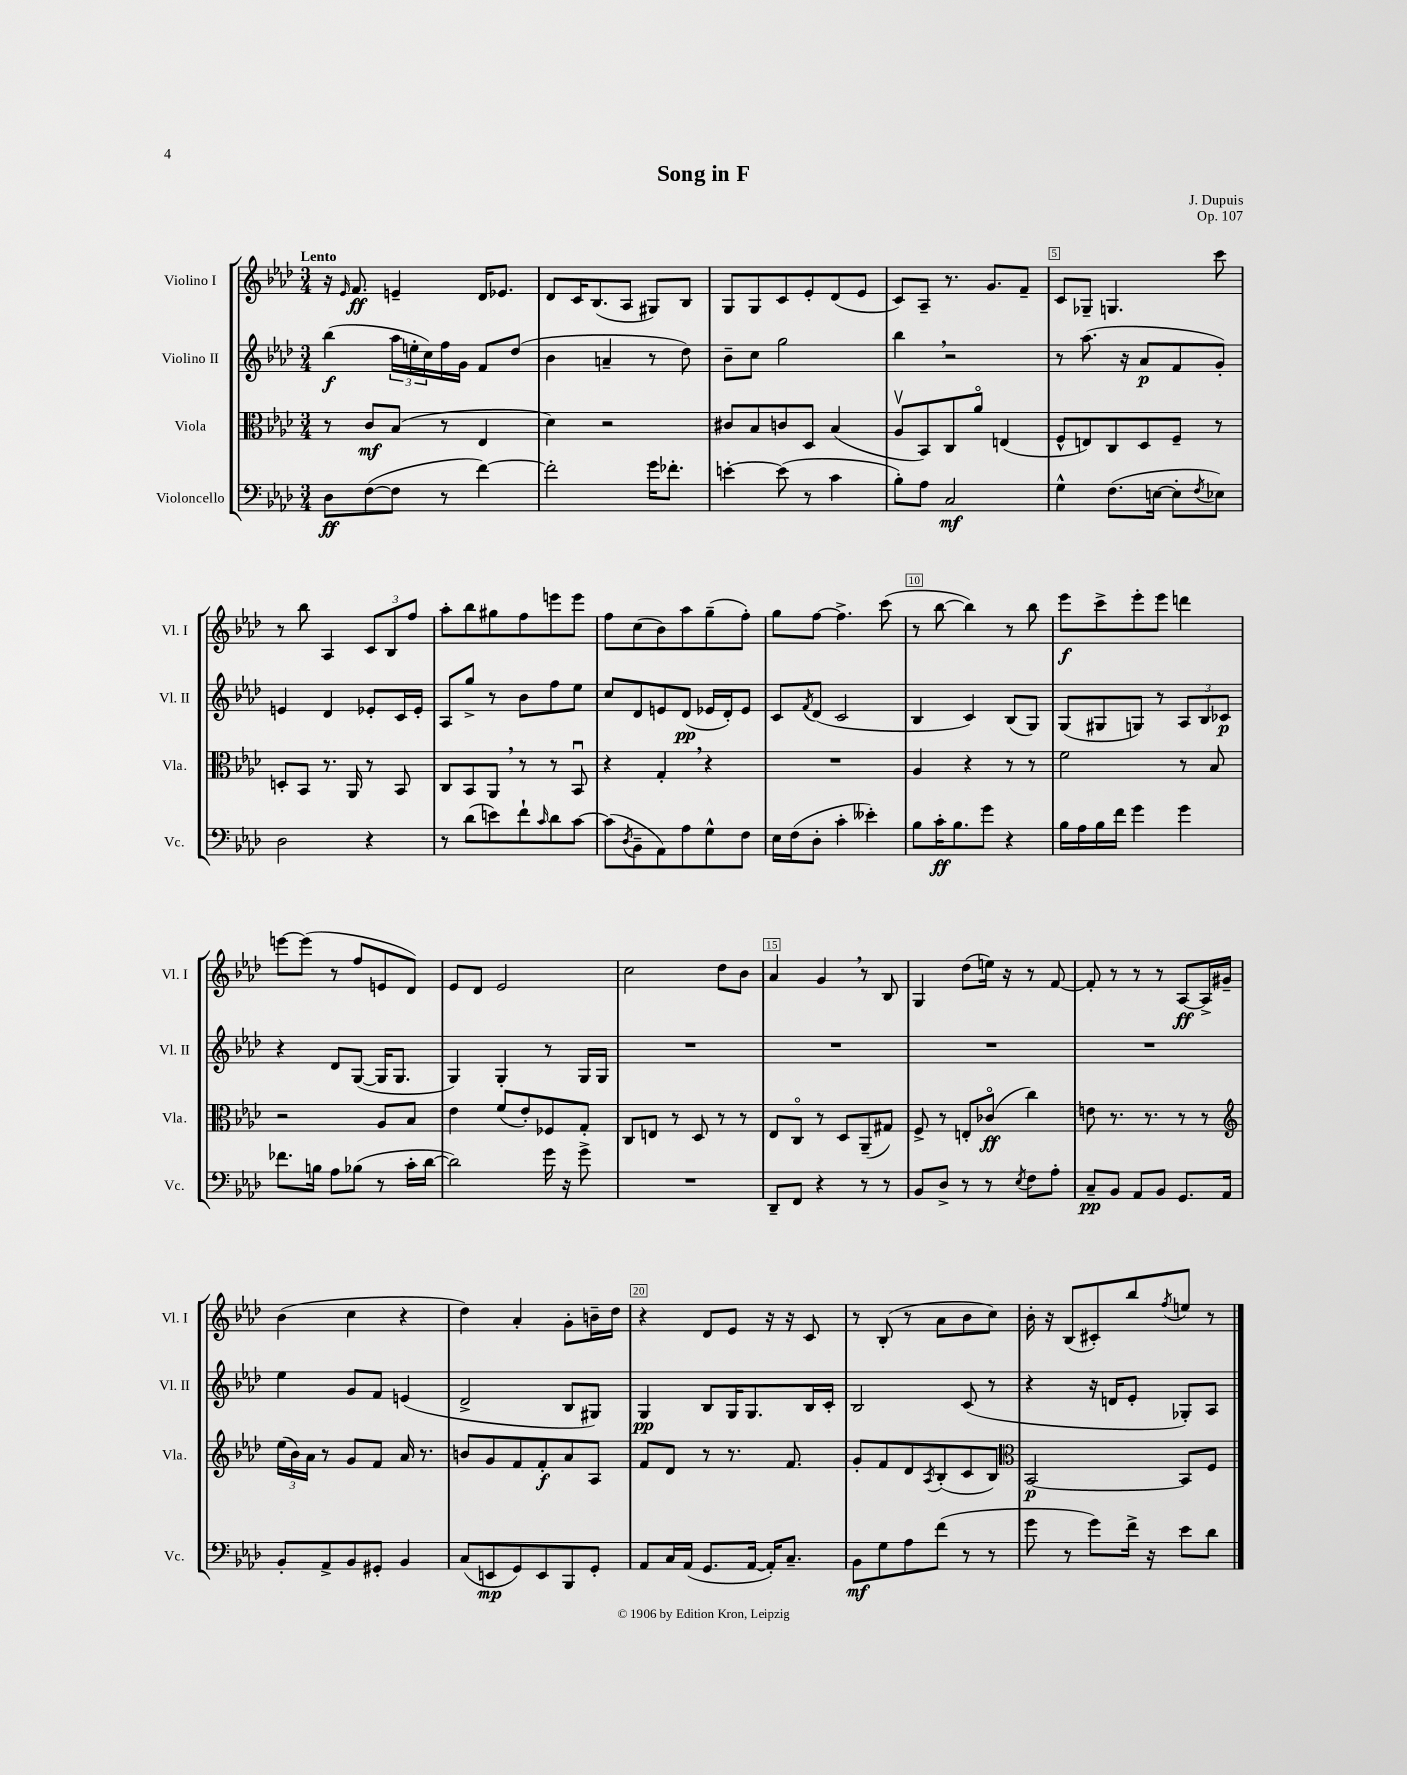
\header { title = "Song in F" composer = "J. Dupuis" opus = "Op. 107" }
<<
\new StaffGroup <<
\new Staff = "s0" \with { instrumentName = "Violino I" shortInstrumentName = "Vl. I" } {
    \clef treble \key aes \major \numericTimeSignature \time 3/4 \tempo "Lento"
    r16 \grace { ees'16 } f'8.\ff e'4-- des'16 ees'8. |
    des'8 c'16 bes8.( aes8 gis8) bes8 |
    g8 g8 c'8 ees'8-. des'8( ees'8 |
    c'8) aes8-- r8. g'8. f'8-- |
    c'8 ges8-- g4. c'''8 |
    r8 bes''8 aes4 \tuplet 3/2 { c'8 bes8 f''8 } |
    aes''8-. bes''8 gis''8 f''8 e'''8 e'''8 |
    f''8 c''8( bes'8) aes''8 g''8--( f''8-.) |
    g''8 f''8~ f''4.-> c'''8( |
    r8 bes''8~ bes''4) r8 bes''8 |
    ees'''8\f c'''8-> ees'''8-. ees'''8 d'''4 |
    e'''8~ e'''8( r8 f''8 e'8 des'8) |
    ees'8 des'8 ees'2 |
    c''2 des''8 bes'8 |
    aes'4 g'4 \breathe r8 bes8 |
    g4 des''8( e''16) r16 r8 f'8~ |
    f'8-. r8 r8 r8 aes8~\ff aes16-> gis'16-- |
    bes'4( c''4 r4 |
    des''4) aes'4-. g'8-. b'16-- des''16 |
    r4 des'8 ees'8 r16 r16 c'8 |
    r8 bes8-.( r8 aes'8 bes'8 c''8) |
    bes'16-. r16 bes8( cis'8-.) bes''8 \acciaccatura { f''8 } e''8 r8 \bar "|." |
}
\new Staff = "s1" \with { instrumentName = "Violino II" shortInstrumentName = "Vl. II" } {
    \clef treble \key aes \major \numericTimeSignature \time 3/4
    bes''4\f( \tuplet 3/2 { aes''16 e''16-. c''16) } f''16 g'16 f'8 des''8( |
    bes'4 a'4-- r8 des''8) |
    bes'8-- c''8 g''2 |
    bes''4 \breathe r2 |
    r8 aes''8.( r16 aes'8\p f'8 g'8-.) |
    e'4 des'4 ees'8-. c'16 ees'16-. |
    aes8 g''8-> r8 bes'8 f''8 ees''8 |
    c''8 des'8 e'8 des'8\pp( ees'16 des'16-.) ees'8 |
    c'8 \acciaccatura { f'8 } des'8( c'2 |
    bes4 c'4) bes8( g8) |
    g8( gis8 g8) r8 \tuplet 3/2 { aes8 bes8 ces'8\p } |
    r4 des'8 g8~( g16 g8. |
    g4) g4-. r8 g16 g16 |
    R2. |
    R2. |
    R2. |
    R2. |
    ees''4 g'8 f'8 e'4( |
    des'2-> bes8 gis8) |
    g4\pp bes8 g16 g8. bes16 c'16-. |
    bes2 c'8( r8 |
    r4 r16 d'16 ees'8-. ges8-.) aes8 \bar "|." |
}
\new Staff = "s2" \with { instrumentName = "Viola" shortInstrumentName = "Vla." } {
    \clef alto \key aes \major \numericTimeSignature \time 3/4
    r8 c'8\mf bes8( r8 ees4 |
    des'4) r2 |
    cis'8 bes8 c'8 des8 bes4( |
    aes8\upbow bes,8) c8 aes'8\flageolet e4( |
    f8-^ e8) c8 des8 f8-- r8 |
    d8-. bes,8 r8. aes,16 r8 bes,8 |
    c8 bes,8 aes,8 \breathe r8 r8 bes,8\downbow |
    r4 g4-. \breathe r4 |
    R2. |
    aes4 r4 r8 r8 |
    f'2 r8 bes8 |
    r2 aes8 bes8 |
    ees'4 f'8( ees'8-.) fes8 g8-. |
    c8 e8 r8 des8 r8 r8 |
    ees8 c8\flageolet r8 des8 aes,8--( gis8) |
    f8-> r8 e8-. ces'8\flageolet\ff( c''4) |
    e'8 r8. r8. r8 r8 |
    \clef treble \tuplet 3/2 { ees''16( bes'16) aes'16 } r8 g'8 f'8 aes'16 r8. |
    b'8 g'8 f'8 f'8-.\f aes'8 aes8 |
    f'8 des'8 r8 r8. f'8. |
    g'8-. f'8 des'8 \acciaccatura { aes8 } bes8-.( c'8 bes8) |
    \clef alto bes,2~\p bes,8 f8 \bar "|." |
}
\new Staff = "s3" \with { instrumentName = "Violoncello" shortInstrumentName = "Vc." } {
    \clef bass \key aes \major \numericTimeSignature \time 3/4
    des8\ff f8~( f8 r8 f'4~) |
    f'2-. g'16 fes'8.-. |
    e'4~-. e'8( r8 c'4 |
    bes8-.) aes8 c2\mf |
    g4-^ f8.( e16~ e8-. \acciaccatura { f8 } ees8) |
    des2 r4 |
    r8 des'8( e'8) f'8-! \grace { c'16 } des'8 c'8~ |
    c'8( \acciaccatura { des8 } bes,8-- aes,8) aes8 g8-^ f8 |
    ees16 f16( des8-. c'4-. eeses'4-.) |
    bes8 c'16-.\ff bes8. g'8 r4 |
    bes16 aes16 bes16 f'16 g'4 g'4 |
    fes'8. b16 aes8 bes8( r8 c'16-. des'16~ |
    des'2) g'16 r16 g'8-> |
    R2. |
    des,8-- f,8 r4 r8 r8 |
    bes,8 des8-> r8 r8 \acciaccatura { ees8 } f8 aes8-. |
    c8--\pp bes,8 aes,8 bes,8 g,8. aes,16 |
    bes,8-. aes,8-> bes,8 gis,8-. bes,4 |
    c8( e,8\mp g,8) e,8 bes,,8 g,8-. |
    aes,8 c16 aes,16( g,8. aes,16~ aes,16-.) c8.-- |
    bes,8\mf g8 aes8 f'8( r8 r8 |
    g'8 r8 g'8) f'16-> r16 ees'8 des'8 \bar "|." |
}
>>
>>
\layout { \context { \Score \override BarNumber.break-visibility = ##(#f #t #t) barNumberVisibility = #(every-nth-bar-number-visible 5) \override BarNumber.stencil = #(make-stencil-boxer 0.1 0.3 ly:text-interface::print) } }
